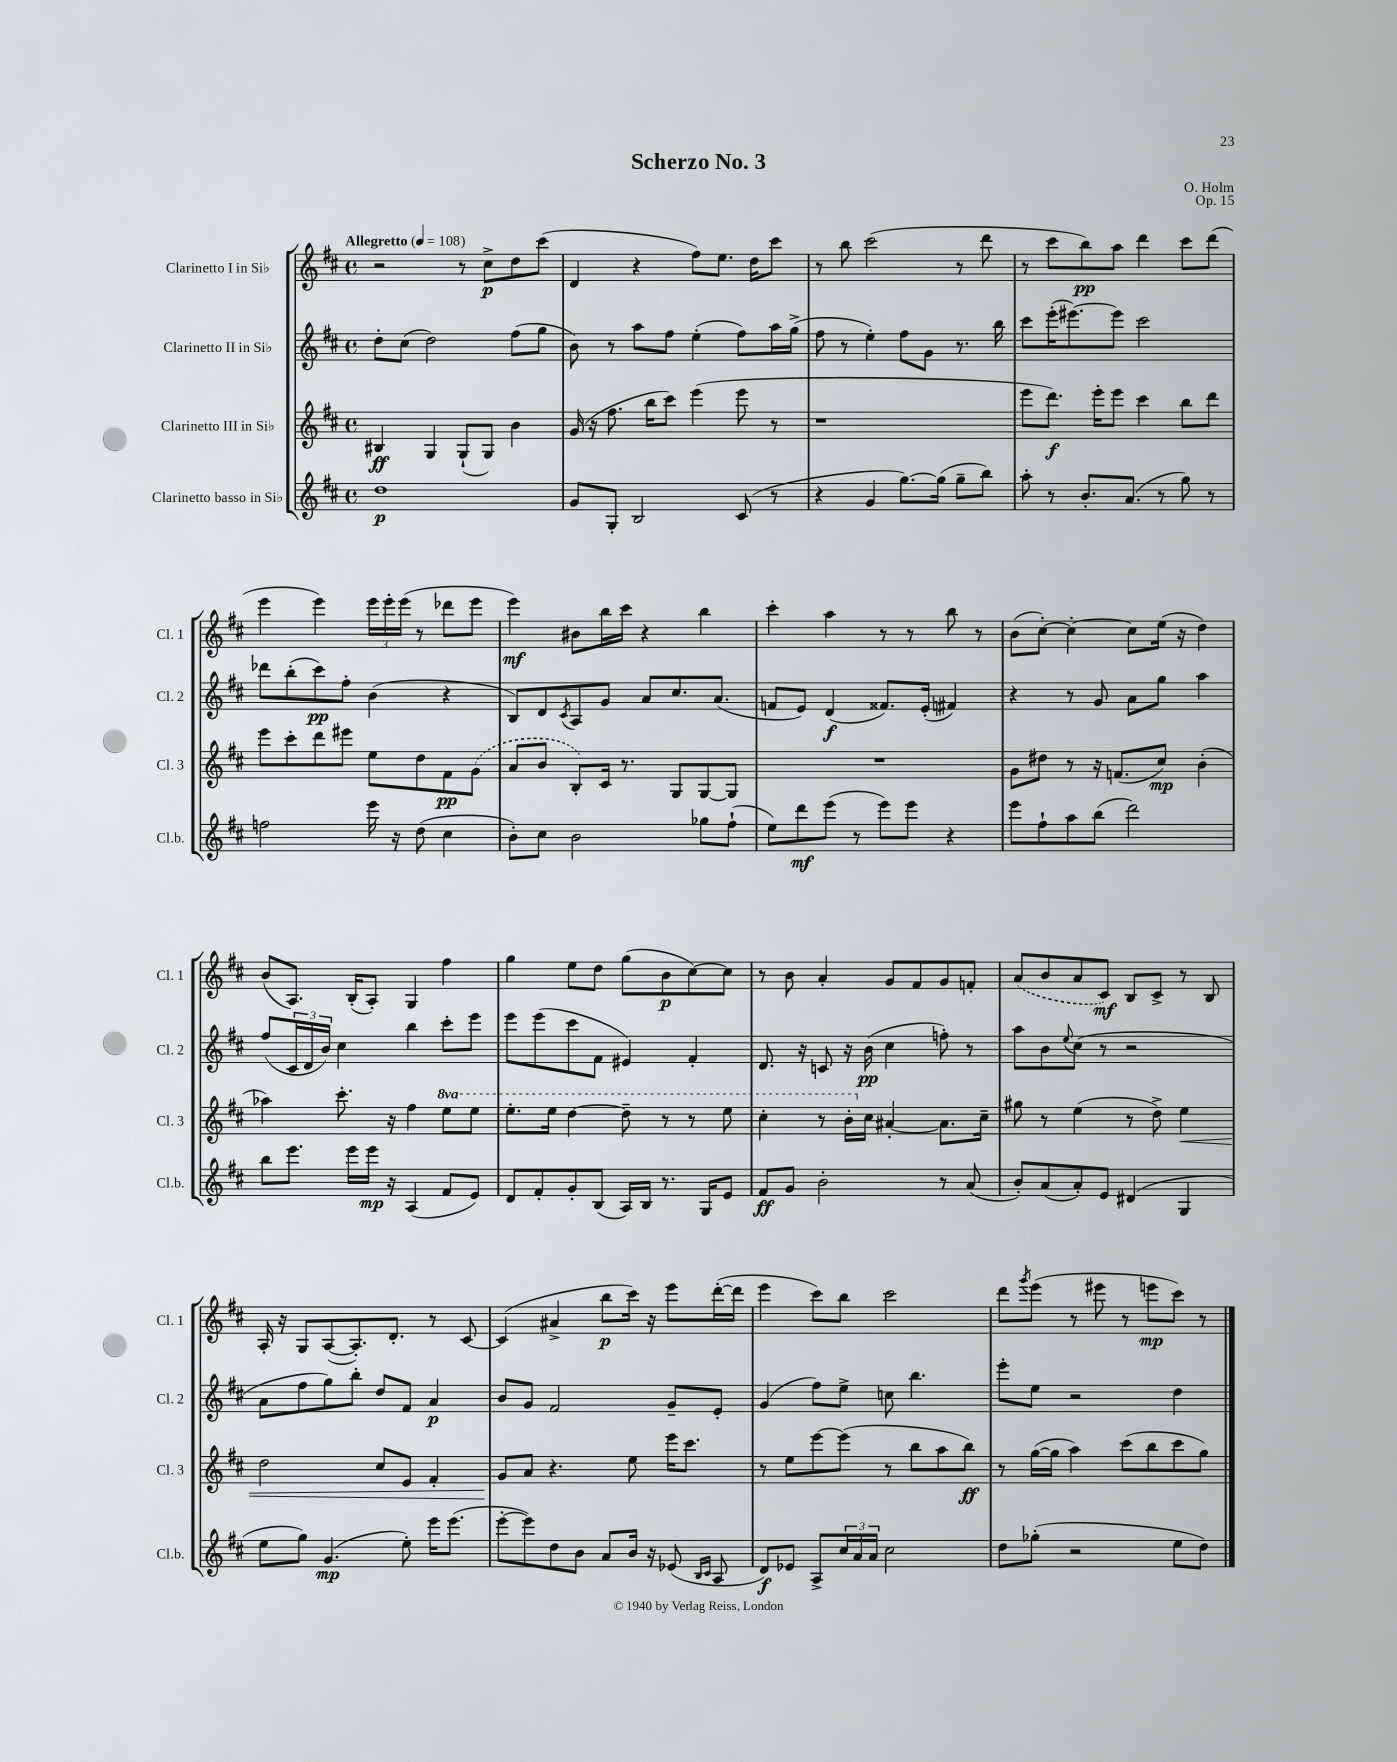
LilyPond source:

\header { title = "Scherzo No. 3" composer = "O. Holm" opus = "Op. 15" }
<<
\new StaffGroup <<
\new Staff = "s0" \with { instrumentName = "Clarinetto I in Sib" shortInstrumentName = "Cl. 1" } {
    \clef treble \key d \major \defaultTimeSignature \time 4/4 \tempo "Allegretto" 4 = 108
    r2 r8 cis''8->\p d''8 cis'''8( |
    d'4 r4 fis''8) e''8. d''16 cis'''8 |
    r8 b''8 cis'''2( r8 d'''8 |
    r8 cis'''8 b''8\pp) a''8 d'''4 cis'''8 d'''8( |
    e'''4 e'''4) \tuplet 3/2 { e'''16 e'''16-. e'''16( } r8 des'''8 e'''8 |
    e'''4\mf) bis'8 b''16 cis'''16 r4 b''4 |
    cis'''4-. a''4 r8 r8 b''8 r8 |
    b'8( cis''8~-.) cis''4~-. cis''8 e''16( r16 d''4) |
    b'8( a8.) b16-.( a8-.) g4 fis''4 |
    g''4 e''8 d''8 g''8( b'8\p cis''8~) cis''8 |
    r8 b'8 a'4-. g'8 fis'8 g'8 f'8-. |
    \once \slurDashed a'8( b'8 a'8 cis'8\mf) b8 cis'8-> r8 b8 |
    a16-. r16 g8 a8~( a8.-.) d'8.-. r8 cis'8~ |
    cis'4( ais'4-> b''8\p cis'''16) r16 e'''8 d'''16~-.( d'''16 |
    e'''4 cis'''8) b''8 cis'''2 |
    d'''8 \acciaccatura { g'''8 } e'''8( r8 eis'''8 r8 e'''8\mp cis'''8) r8 \bar "|." |
}
\new Staff = "s1" \with { instrumentName = "Clarinetto II in Sib" shortInstrumentName = "Cl. 2" } {
    \clef treble \key d \major \defaultTimeSignature \time 4/4
    d''8-. cis''8( d''2) fis''8( g''8 |
    b'8) r8 a''8 fis''8 e''4-.( fis''8) a''16 g''16->( |
    fis''8 r8 e''4-.) fis''8 g'8 r8. b''16 |
    cis'''8 e'''16-.( eis'''8.~) eis'''8 cis'''2 |
    des'''8 b''8-.( cis'''8\pp) fis''8-. b'4( r4 |
    b8) d'8 \acciaccatura { cis'8 } a8 g'8 a'8 cis''8. a'8.( |
    f'8 e'8) d'4\f( fisis'8.) e'16-.( fis'4) |
    r4 r8 g'8 a'8 g''8 a''4 |
    fis''8( \tuplet 3/2 { cis'16 d'16 b'16) } cis''4 b''4 cis'''8-. e'''8 |
    e'''8 e'''8( cis'''8 fis'8 eis'4) fis'4-. |
    d'8. r16 c'8 r16 b'16\pp( cis''4 f''8-.) r8 |
    a''8 b'8 \appoggiatura { e''8 } cis''8( r8 r2 |
    a'8 fis''8 g''8) b''8-. d''8 fis'8 a'4\p |
    b'8 g'8 fis'2 g'8-- e'8-. |
    g'4( fis''8) e''8-> c''8 b''4. |
    e'''8-. e''8 r2 d''4 \bar "|." |
}
\new Staff = "s2" \with { instrumentName = "Clarinetto III in Sib" shortInstrumentName = "Cl. 3" } {
    \clef treble \key d \major \defaultTimeSignature \time 4/4 \set Staff.ottavationMarkups = #ottavation-simple-ordinals
    bis4\ff g4 g8-!( g8) b'4 |
    g'16( r16 fis''8. b''16 cis'''8) e'''4( e'''8 r8 |
    r1 |
    e'''8 d'''8.\f) e'''16-. e'''8 cis'''4 b''8 d'''8 |
    e'''8 cis'''8-. d'''8 eis'''8 e''8 d''8 fis'8\pp \once \slurDashed g'8( |
    a'8 b'8 b8-.) cis'16 r8. g8 g8~ g8 |
    R1 |
    g'8 dis''8 r8 r16 f'8.( cis''8\mp) b'4-.( |
    aes''4) cis'''8.-. r16 fis''4 \ottava #1 e'''8 e'''8 |
    e'''8.-. e'''16 d'''4~ d'''8-- r8 r8 e'''8 |
    cis'''4-. r8 b''16-. \ottava #0 cis''16 ais'4~-. ais'8. cis''16-- |
    gis''8 r8 e''4( r8 d''8->) e''4\< |
    d''2 cis''8 e'8 fis'4-. |
    g'8\! a'8 r4. e''8 e'''16 cis'''8. |
    r8 e''8 e'''8~ e'''8( r8 b''8 a''8 b''8\ff) |
    r8 g''16~( g''16 a''4) cis'''8( b''8 cis'''8 g''8) \bar "|." |
}
\new Staff = "s3" \with { instrumentName = "Clarinetto basso in Sib" shortInstrumentName = "Cl.b." } {
    \clef treble \key d \major \defaultTimeSignature \time 4/4
    d''1\p |
    g'8 g8-. b2 cis'8( r8 |
    r4 g'4 g''8.~) g''16( g''8-- b''8) |
    a''8-. r8 b'8.-. a'8.( r8 g''8) r8 |
    f''2 e'''16 r16 d''8( cis''4 |
    b'8-.) cis''8 b'2 ges''8 fis''8-!( |
    e''8) d'''8\mf e'''8( r8 e'''8) e'''8 r4 |
    e'''8 fis''8-! a''8 b''8( d'''2) |
    b''8 e'''8. e'''16 e'''16\mp r16 a4( fis'8 e'8) |
    d'8 fis'8-. g'8-. b8( a16) b16 r8. g16 e'8 |
    fis'8\ff g'8 b'2-. r8 a'8( |
    b'8-.) a'8( a'8-.) e'8 dis'4( g4 |
    e''8 g''8) g'4.\mp( e''8-.) e'''16 e'''8.( |
    e'''8~-. e'''8) d''8 b'8 a'8 b'16 r16 ees'8( \grace { b16 cis'16 } a8 |
    d'8\f) ees'8 a8-> \tuplet 3/2 { cis''16 a'16 a'16 } cis''2 |
    d''8 ges''8-.( r2 e''8 d''8) \bar "|." |
}
>>
>>
\layout { \context { \Score \remove "Bar_number_engraver" } }
